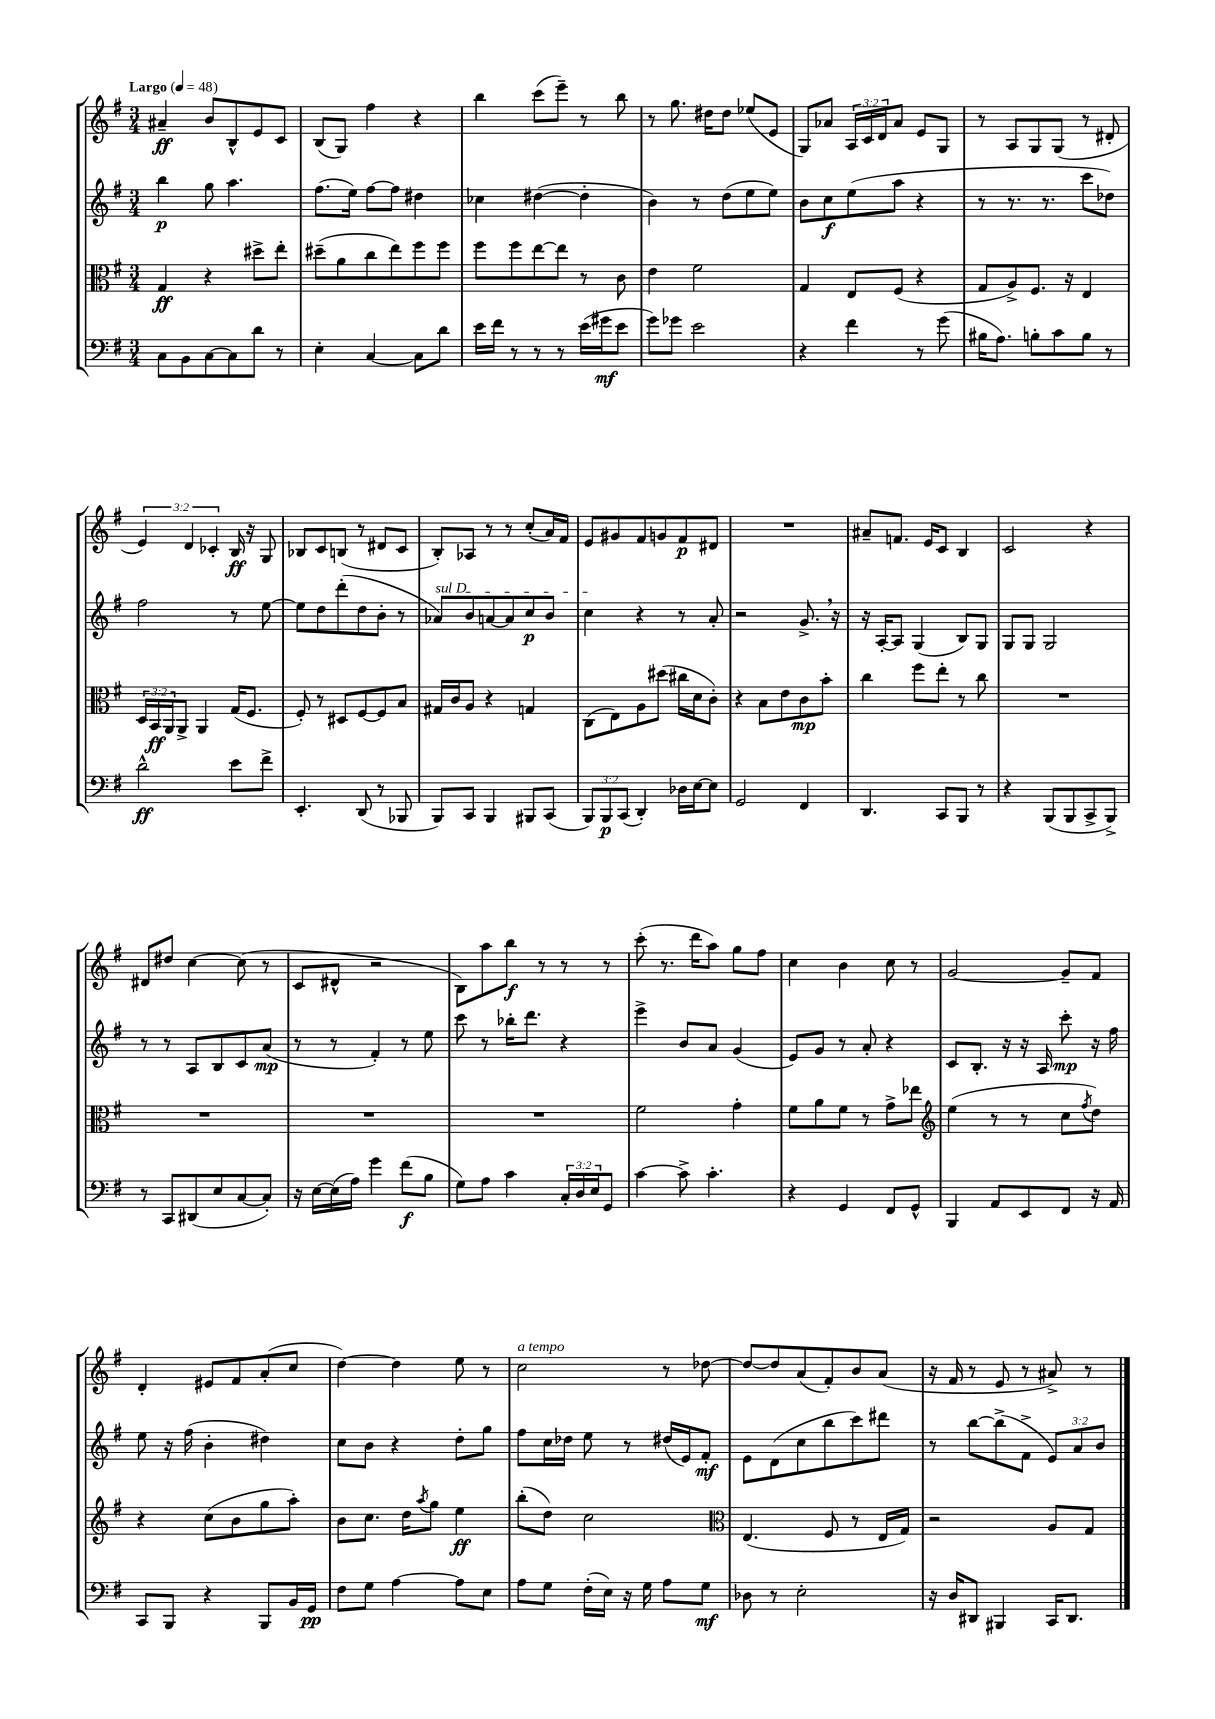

**kern	**kern	**kern	**kern
*staff4	*staff3	*staff2	*staff1
*clefF4	*clefC3	*clefG2	*clefG2
*k[f#]	*k[f#]	*k[f#]	*k[f#]
*M3/4	*M3/4	*M3/4	*M3/4
*MM48	*MM48	*MM48	*MM48
8C	4G	4bb	4a#~
8BB	.	.	.
[8C	4r	8gg	8b
8C]	.	4.aa	8B^^
8d	8dd#^	.	8e
8r	8ee'	.	8c
=	=	=	=
4E'	(8dd#~	(8.ff#	(8B
.	8a	.	8G)
.	.	16ee)	.
[4C	8cc	[8ff#	4ff#
.	8ee)	8ff#]	.
8C]	8ff#	4dd#	4r
8d	8ff#	.	.
=	=	=	=
16e	8ff#	4cc-	4bb
16f#	.	.	.
8r	8ff#	.	.
8r	[8ee	([4dd#	(8ccc
8r	8ee]	.	8eee~)
(16e	8r	4dd#']	8r
16g#	.	.	.
8e	8c	.	8bb
=	=	=	=
8g)	4e	4b)	8r
8g-	.	.	8.gg
2e	2f#	8r	.
.	.	.	16dd#
.	.	(8dd	8dd#
.	.	8ee	(8ee-
.	.	8ee)	8e
=	=	=	=
4r	4G	8b	8G)
.	.	8cc	8a-
4f#	8E	(8ee	24A
.	.	.	24c
.	.	.	24d
.	(8F#	8aa	8a-
8r	4r	4r	8e
(8g	.	.	8G
=	=	=	=
16B#	8G	8r	8r
8.A)	.	.	.
.	8A^)	8.r	8A
8B'	8.F#	.	8G
.	.	8.r	.
8c	.	.	(8G
.	16r	.	.
8B	4E	8ccc	8r
8r	.	8dd-)	8d#'
=	=	=	=
2d^^	24D	2ff#	6e)
.	24BB	.	.
.	24AA	.	.
.	8AA^	.	.
.	.	.	6d
.	4AA	.	.
.	.	.	6c-'
8e	(16G	8r	16B
.	8.F#	.	16r
8f#^	.	[8ee	8G
=	=	=	=
4.EE'	8F#')	8ee]	8B-
.	8r	8dd	8c
.	8D#	(8ddd'	(8B
(8DD	[8F#	8dd	8r
8r	8F#]	8b'	8d#
8BBB-	8B	8r	8c
=	=	=	=
8BBB)	16G#	8a-)	8B')
.	16c	.	.
8CC	8A	8b	8A-
4BBB	4r	[8a	8r
.	.	8a]	8r
8BBB#	4G	8cc	(8cc'
(8CC	.	8b	16a)
.	.	.	16f#
=	=	=	=
12BBB)	(8C	4cc	8e
12BBB	.	.	.
.	8E)	.	8g#
(12CC	.	.	.
4DD')	8A	4r	8f#
.	(8dd#	.	8g
16D-	16cc#	8r	8f#
[16E	16d	.	.
8E]	8c')	8a'	8d#
=	=	=	=
2GG	4r	2r	2.r
.	8B	.	.
.	8e	.	.
4FF#	8c	8.g^	.
.	8b'	.	.
.	.	16r	.
=	=	=	=
4.DD	4cc	16r	8a#~
.	.	[16A'	.
.	.	8A]	8.f
.	8ff#	(4G	.
.	.	.	16e
8CC	8ee'	.	8c
8BBB	8r	8B)	4B
8r	8cc	8G	.
=	=	=	=
4r	2.r	8G	2c
.	.	8G	.
(8BBB	.	2G	.
8BBB	.	.	.
8CC^	.	.	4r
8BBB^)	.	.	.
=	=	=	=
8r	2.r	8r	8d#
8CC	.	8r	8dd#
(8DD#	.	8A	[4cc
8E	.	8B	.
[8C	.	8c	(8cc]
8C'])	.	(8a	8r
=	=	=	=
16r	2.r	8r	8c
[16E	.	.	.
(16E]	.	8r	8d#^^
16A)	.	.	.
4g	.	4f#')	2r
(8f#	.	8r	.
8B	.	8ee	.
=	=	=	=
8G)	2.r	8ccc	8B)
8A	.	8r	8aa
4c	.	16bb-'	8bb
.	.	8.ddd	.
.	.	.	8r
24C'	.	4r	8r
24D	.	.	.
24E	.	.	.
8GG	.	.	8r
=	=	=	=
[4c	2f#	4eee^	(8ccc'
.	.	.	8.r
8c^]	.	8b	.
.	.	.	16ddd
4.c'	.	8a	8aa)
.	4g'	(4g	8gg
.	.	.	8ff#
=	=	=	=
4r	8f#	8e)	4cc
.	8a	8g	.
4GG	8f#	8r	4b
.	8r	8a'	.
8FF#	8g^	4r	8cc
8GG^^	8ee-	.	8r
=	=	=	=
*	*clefG2	*	*
4BBB	(4ee	8c	[2g
.	.	8.B'	.
8AA	8r	.	.
.	.	16r	.
8EE	8r	16r	.
.	.	16A	.
8FF#	8cc	8ccc'	8g~]
.	8qff#	.	.
16r	8dd)	16r	8f#
16AA	.	16ff#	.
=	=	=	=
8CC	4r	8ee	4d'
8BBB	.	16r	.
.	.	(16ff#	.
4r	(8cc	4b'	8e#
.	8b	.	8f#
8BBB	8gg	4dd#)	(8a'
16BB	8aa')	.	8cc
16GG	.	.	.
=	=	=	=
8F#	8b	8cc	[4dd)
8G	8.cc	8b	.
[4A	.	4r	4dd]
.	16dd	.	.
.	8qaa	.	.
.	8gg	.	.
8A]	4ee	8dd'	8ee
8E	.	8gg	8r
=	=	=	=
8A	(8bb'	8ff#	2cc
8G	8dd)	16cc	.
.	.	16dd-	.
(16F#'	2cc	8ee	.
16E)	.	.	.
16r	.	8r	.
16G	.	.	.
8A	.	(16dd#	8r
.	.	16e)	.
8G	.	8f#'	[8dd-
=	=	=	=
*	*clefC3	*	*
8D-	(4.E	8e	8dd-_
8r	.	(8d	8dd-]
2E'	.	8cc	(8a
.	8F#	8bb	8f#')
.	8r	8ccc)	8b
.	16E	8ddd#	(8a
.	16G)	.	.
=	=	=	=
16r	2r	8r	16r
16D	.	.	16f#
8DD#	.	[8bb	8r
4BBB#	.	(8bb^]	8e
.	.	8f#^	8r
16CC	8A	12e)	8a#^)
8.DD#	.	.	.
.	.	12a	.
.	8G	.	8r
.	.	12b	.
==	==	==	==
*-	*-	*-	*-
